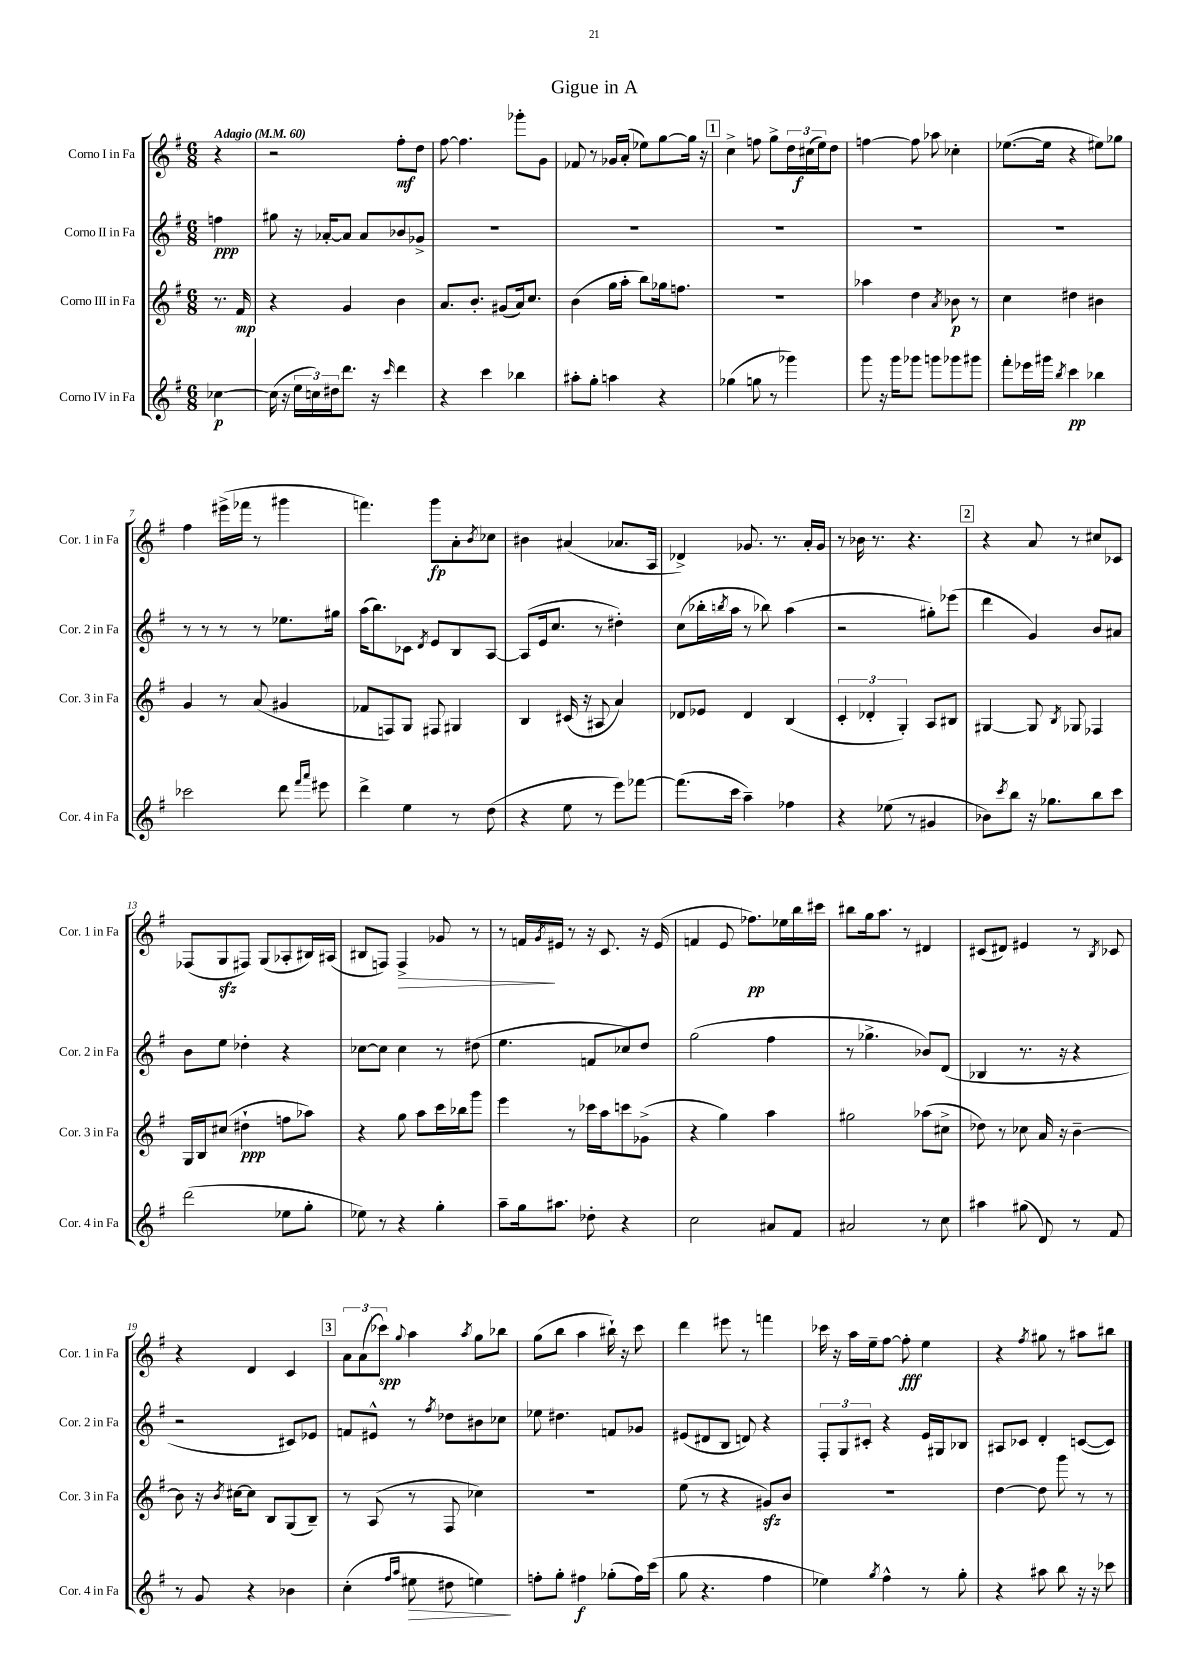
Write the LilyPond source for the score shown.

\header { title = "Gigue in A" }
<<
\new StaffGroup <<
\new Staff = "s0" \with { instrumentName = "Corno I in Fa" shortInstrumentName = "Cor. 1 in Fa" } {
    \clef treble \key g \major \numericTimeSignature \time 6/8 \partial 4 \tempo "Adagio" 4 = 60
    r4 |
    r2 fis''8-.\mf d''8 |
    fis''8~ fis''4. ges'''8-. g'8 |
    fes'8 r8 ges'16 a'16-.( ees''8) g''8~ g''16 r16 |
    \mark \markup { \box "1" } c''4-> f''8 g''8-> \tuplet 3/2 { d''16 cis''16\f( e''16) } d''8 |
    f''4~ f''8 aes''8 ces''4-. |
    ees''8.~( ees''16 r4 eis''8) ges''8 |
    fis''4 eis'''16->( fes'''16 r8 gis'''4 |
    f'''4.) g'''8\fp a'8-. \acciaccatura { b'8 } ces''8 |
    bis'4 ais'4( aes'8. a16 |
    des'4->) ges'8. r8. a'16-. ges'16 |
    r8 bes'16 r8. r4. |
    \mark \markup { \box "2" } r4 a'8 r8 cis''8 ces'8 |
    fes8( g8\sfz fis8) g8( aes8-. bis16) ais16( |
    bis8 f8) f4->\> ges'8 r8 |
    r8 f'16\! \acciaccatura { g'8 } eis'16 r8 r16 c'8. r16 eis'16( |
    f'4 e'8 fes''8.\pp) ees''16 b''16 cis'''16 |
    bis''8 g''16 a''8. r8 dis'4 |
    cis'8( dis'8) eis'4 r8 \acciaccatura { b8 } ces'8 |
    r4 d'4 c'4 |
    \mark \markup { \box "3" } \tuplet 3/2 { a'8 a'8( ces'''8\spp) } \appoggiatura { g''8 } a''4 \acciaccatura { a''8 } g''8 bes''8 |
    g''8( b''8 a''4 bis''16-!) r16 c'''8 |
    d'''4 eis'''8 r8 f'''4 |
    ces'''16 r16 a''16 e''16-- fis''8~ fis''8-.\fff e''4 |
    r4 \acciaccatura { fis''8 } gis''8 r8 ais''8 bis''8 \bar "|." |
}
\new Staff = "s1" \with { instrumentName = "Corno II in Fa" shortInstrumentName = "Cor. 2 in Fa" } {
    \clef treble \key g \major \numericTimeSignature \time 6/8 \partial 4
    f''4\ppp |
    gis''8 r16 aes'16~-. aes'8 aes'8 bes'8 ges'8-> |
    R2. |
    R2. |
    \mark \markup { \box "1" } R2. |
    R2. |
    R2. |
    r8 r8 r8 r8 ees''8. gis''16 |
    a''16( b''8.) ces'8 \acciaccatura { d'8 } e'8 b8 a8~ |
    a8( e'16 c''8. r8 dis''4-.) |
    c''8( bes''16-. \acciaccatura { b''8 } a''16 r8 bes''8) a''4( |
    r2 gis''8-.) ees'''8( |
    \mark \markup { \box "2" } d'''4 g'4) b'8 ais'8 |
    b'8 e''8 des''4-. r4 |
    ces''8~ ces''8 ces''4 r8 dis''8( |
    e''4. f'8 ces''8) d''8 |
    g''2( fis''4 |
    r8 ges''4.-> bes'8) d'8( |
    bes4 r8. r16 r4 |
    r2 cis'8) ees'8 |
    \mark \markup { \box "3" } f'8 eis'8-^ r8 \acciaccatura { fis''8 } des''8 bis'8 ces''8 |
    ees''8 dis''4. f'8 ges'8 |
    eis'8( dis'8 b8 d'8) r4 |
    \tuplet 3/2 { fis8-. g8 cis'8-. } r4 e'16 gis16 bes8 |
    ais8 ces'8 d'4-. c'8~( c'8) \bar "|." |
}
\new Staff = "s2" \with { instrumentName = "Corno III in Fa" shortInstrumentName = "Cor. 3 in Fa" } {
    \clef treble \key g \major \numericTimeSignature \time 6/8 \partial 4
    r8. fis'16\mp |
    r4 g'4 b'4 |
    a'8. b'8.-. gis'8( a'16) c''8. |
    b'4( g''16 a''16-. b''8) ges''16 f''8. |
    \mark \markup { \box "1" } R2. |
    aes''4 d''4 \acciaccatura { a'8 } bes'8\p r8 |
    c''4 dis''4 bis'4 |
    g'4 r8 a'8( gis'4 |
    fes'8 f8) g8 fis8 gis4 |
    b4 cis'16( r16 ais8 a'4) |
    des'8 ees'8 des'4 b4( |
    \tuplet 3/2 { c'4-. des'4-. g4-.) } a8 bis8 |
    \mark \markup { \box "2" } gis4~ gis8 \acciaccatura { b8 } ges8 fes4 |
    g16 b16 cis''8( dis''4-!\ppp f''8 aes''8) |
    r4 g''8 a''8 c'''16 bes''16 g'''8 |
    e'''4 r8 ces'''16 a''16 c'''8 ges'8->( |
    r4 g''4) a''4 |
    gis''2 aes''8( cis''8-> |
    des''8) r8 ces''8 a'16 r16 b'4~-- |
    b'8 r16 \acciaccatura { b'8 } cis''16~ cis''8 b8 g8( b8--) |
    \mark \markup { \box "3" } r8 a8( r8 fis8 ces''4) |
    R2. |
    e''8( r8 r4 gis'8\sfz) b'8 |
    R2. |
    d''4~ d''8 g'''8 r8 r8 \bar "|." |
}
\new Staff = "s3" \with { instrumentName = "Corno IV in Fa" shortInstrumentName = "Cor. 4 in Fa" } {
    \clef treble \key g \major \numericTimeSignature \time 6/8 \partial 4
    ces''4~\p |
    ces''16( r16 \tuplet 3/2 { e''16 c''16) dis''16 } d'''8. r16 \grace { c'''16 } d'''4 |
    r4 c'''4 bes''4 |
    ais''8-. g''8-. a''4 r4 |
    \mark \markup { \box "1" } ges''4( g''8 r8 ges'''4) |
    g'''8 r16 g'''16 ges'''8 g'''8 ges'''8 gis'''8 |
    fis'''8-. ees'''16 gis'''16 \acciaccatura { b''8 } c'''4\pp bes''4 |
    ces'''2 d'''8 \grace { fis'''16 a'''16 } eis'''8 |
    d'''4-> e''4 r8 d''8( |
    r4 e''8 r8 e'''8) fes'''8~ |
    fes'''8.( c'''16 a''4--) fes''4 |
    r4 ees''8( r8 gis'4 |
    \mark \markup { \box "2" } bes'8) \acciaccatura { c'''8 } b''8 r16 ges''8. b''8 c'''8 |
    d'''2( ees''8 g''8-. |
    ees''8) r8 r4 g''4-. |
    a''8-- g''16 ais''8. des''8-. r4 |
    c''2 ais'8 fis'8 |
    ais'2 r8 c''8 |
    ais''4 gis''8( d'8) r8 fis'8 |
    r8 g'8 r4 bes'4 |
    \mark \markup { \box "3" } c''4-.( \grace { fis''16 a''16 } eis''8\> dis''8 e''4\!) |
    f''8-. g''8-. fis''4\f ges''8-.( fis''16) c'''16( |
    g''8 r4. fis''4 |
    ees''4) \acciaccatura { g''8 } fis''4-^ r8 g''8-. |
    r4 ais''8 b''8 r16 r16 ces'''8 \bar "|." |
}
>>
>>
